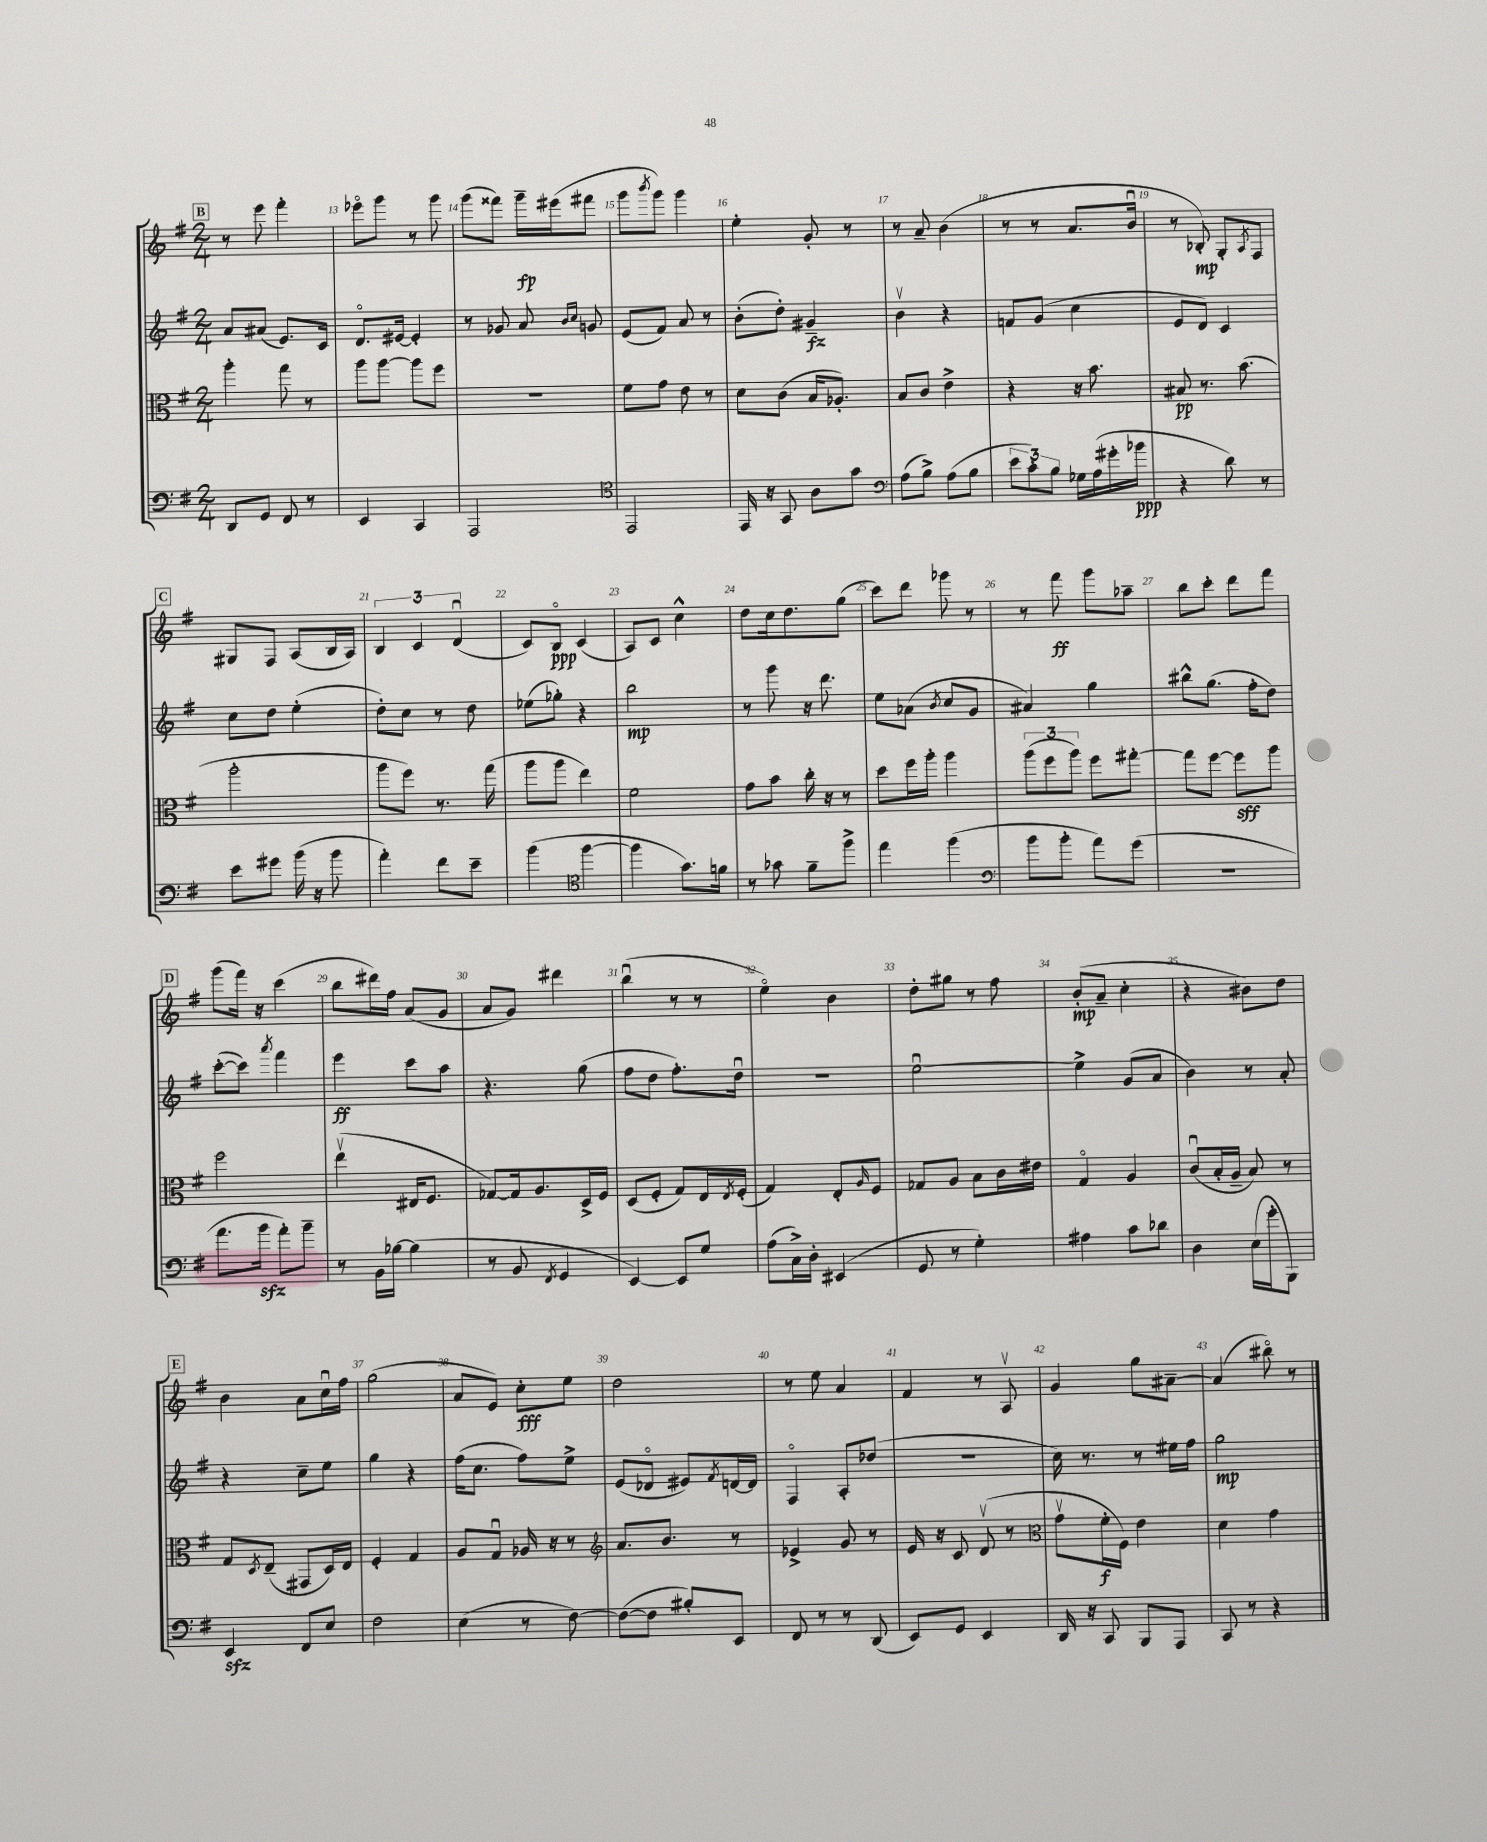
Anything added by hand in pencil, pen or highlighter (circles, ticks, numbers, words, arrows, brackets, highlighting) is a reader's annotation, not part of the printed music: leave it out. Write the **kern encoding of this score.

**kern	**kern	**kern	**kern
*staff4	*staff3	*staff2	*staff1
*clefF4	*clefC3	*clefG2	*clefG2
*k[f#]	*k[f#]	*k[f#]	*k[f#]
*M2/4	*M2/4	*M2/4	*M2/4
8DD	4aa'	8a	8r
8GG	.	(8a#	8eee
8FF#	8gg	8.e)	4fff#'
8r	8r	.	.
.	.	16c	.
=	=	=	=
4EE	8aa	8.do	8eee-o
.	[8aa	.	8ggg
.	.	[16e#	.
4CC	8aa]	4e#']	8r
.	8ff#	.	8ggg
=	=	=	=
2AAA	2r	8r	(8ggg
.	.	8g-	8fff##)
.	.	8a	16ggg~
.	.	.	(16eee#
.	.	16qqb	.
.	.	16qqcc	.
.	.	8g	8fff#
=	=	=	=
*clefC4	*	*	*
2EE	8f#	(8e	8ggg
.	.	.	8qbbb
.	8g	8f#)	8ggg)
.	8e	8a	4ggg
.	8r	8r	.
=	=	=	=
16EE	8d	(8b'	4ee'
16r	.	.	.
8GG	(8c	8dd')	.
8A	16B	4g#~	8g'
.	8.A-')	.	.
8g	.	.	8r
=	=	=	=
*clefF4	*	*	*
(8A	8B	4bv	8r
8B^)	8c	.	8a~
(8A	4e^	4r	(4b
8B	.	.	.
=	=	=	=
12e	4r	8f	8r
12c')	.	.	.
.	.	(8g	8r
12B	.	.	.
16G-	16r	4cc	8.a
(16A	8.b	.	.
16g#'	.	.	.
16b-	.	.	16bu
=	=	=	=
4r	8B#	8e	8r
.	8.r	8d)	8B-')
8d)	.	4c	8G'
.	(8.b	.	.
.	.	.	8qA
8r	.	.	8F#
=	=	=	=
8e	2aa'	8cc	8G#
8g#	.	8dd	8F#
(16b	.	(4ee'	(8A
16r	.	.	.
8b	.	.	16B
.	.	.	16A)
=	=	=	=
4a')	8aa	8dd')	6B
.	8ff#)	8cc	.
.	.	.	6c
8f#	8.r	8r	.
.	.	.	(6du
8e~	.	8dd	.
.	(16gg	.	.
=	=	=	=
(4b	8aa	(8ee-	8c)
.	8aa	8gg-')	8Bo
*clefC4	*	*	*
[4ff#	4ee)	4r	(4c
=	=	=	=
4ff#]	2f#	2bb	8A)
.	.	.	8c
8.g)	.	.	4cc^^
16f	.	.	.
=	=	=	=
8r	8g	8r	8dd
8g-	8b	8ggg	16cc
.	.	.	8.dd
8f#~	16cc'	16r	.
.	16r	8.ddd	.
8ff#^	8r	.	(8gg
=	=	=	=
4ee	8dd	8ee	8ccc)
.	16ff#	(8a-	8ddd
.	16aa'	.	.
.	.	8qb	.
(4ff#	4aa	8cc	8ggg-
.	.	8g	8r
=	=	=	=
*clefF4	*	*	*
8b	(12aa	4a#)	8r
.	12ff#	.	.
8b'	.	.	8fff#
.	12aa)	.	.
8a)	8ff#	4gg	8ggg
(8g	[8gg#'	.	8aa-~
=	=	=	=
2r	8gg#]	8bb#^^	8bb
.	[8ff#	(8.gg	8ccc'
.	8ff#]	.	8ddd
.	.	16ff#'	.
.	8aa	8dd)	8fff#
=	=	=	=
8.a	2ff#	([8ccc'	(8ggg
.	.	8ccc])	16fff#)
16b	.	.	16r
.	.	8qaaa	.
8a')	.	4fff#	(4ccc
8b~	.	.	.
=	=	=	=
8r	(4eev	4eee	8bb
16BB	.	.	16ddd#)
[16B-	.	.	16ff#
(4B-]	16E#	8ccc	(8a
.	8.F#	.	.
.	.	8aa	8g
=	=	=	=
8r	[8G-)	4.r	8a
8BB	16G-]	.	8g)
.	8.A	.	.
8qFF#	.	.	.
4GG	.	.	4ddd#
.	16D^	(8gg	.
.	16F#	.	.
=	=	=	=
[4EE)	(8D	8ff#	(4bbu
.	8F#'	8dd	.
8EE]	8G)	8.ff#')	8r
8G	16E	.	8r
.	8qE	.	.
.	(16F#'	16ddu	.
=	=	=	=
(8A	4G)	2r	4eeo)
16C^)	.	.	.
16D'	.	.	.
(4EE#	8E'	.	4b
.	16qqA	.	.
.	8F#	.	.
=	=	=	=
8GG	8G-	[2eeu	8dd'
8r	8A	.	8gg#
4G')	8B	.	8r
.	16c	.	8ff#
.	16e#	.	.
=	=	=	=
4A#	4Go	4ee^]	(8b'
.	.	.	8a~
8c	4A	(8g	4cc'
8d-	.	8a	.
=	=	=	=
4D	(8cu	4b)	4r
.	16B'	.	.
.	16A~	.	.
(16E	8B)	8r	8b#)
16g'	.	.	.
8BBB)	8r	8a'	8dd
=	=	=	=
4EE	8G	4r	4b
.	8qD	.	.
.	(8E~	.	.
8FF#	8GG#	8cc~	8a
8E	16D)	8ee	16ccu
.	16E	.	16ff#
=	=	=	=
2F#	4F#'	4gg	(2gg
.	4G	4r	.
=	=	=	=
(4E	8A	(16ff#	8a
.	.	8.cc	.
.	8Gu	.	8e)
8r	16A-	8ff#)	8cc'
.	16r	.	.
[8F#)	8r	8ee^	8ee
=	=	=	=
*	*clefG2	*	*
(8F#_	8.a	(8e	2dd
8F#]	.	8d-o	.
.	8.b	.	.
8B#')	.	8e#)	.
.	.	8qf#	.
8EE	8r	[16d	.
.	.	16d]	.
=	=	=	=
8FF#	4e-^	4F#o	8r
8r	.	.	8ee
8r	8g	8A'	4a
(8DD	8r	(8dd-	.
=	=	=	=
8EE)	16e	2r	4f#
.	16r	.	.
8GG	8c	.	.
4EE	(8dv	.	8r
.	8r	.	8Av
=	=	=	=
*	*clefC3	*	*
16DD	8gv	16cc)	4g
16r	.	8.r	.
8CC	16f#'	.	.
.	16F#)	.	.
8BBB	4e	8r	8gg
8AAA	.	16ee#	[8a#~
.	.	16ff#	.
=	=	=	=
8CC	4d	2gg	(4a#]
8r	.	.	.
4r	4g	.	8bb#o)
.	.	.	8r
==	==	==	==
*-	*-	*-	*-
